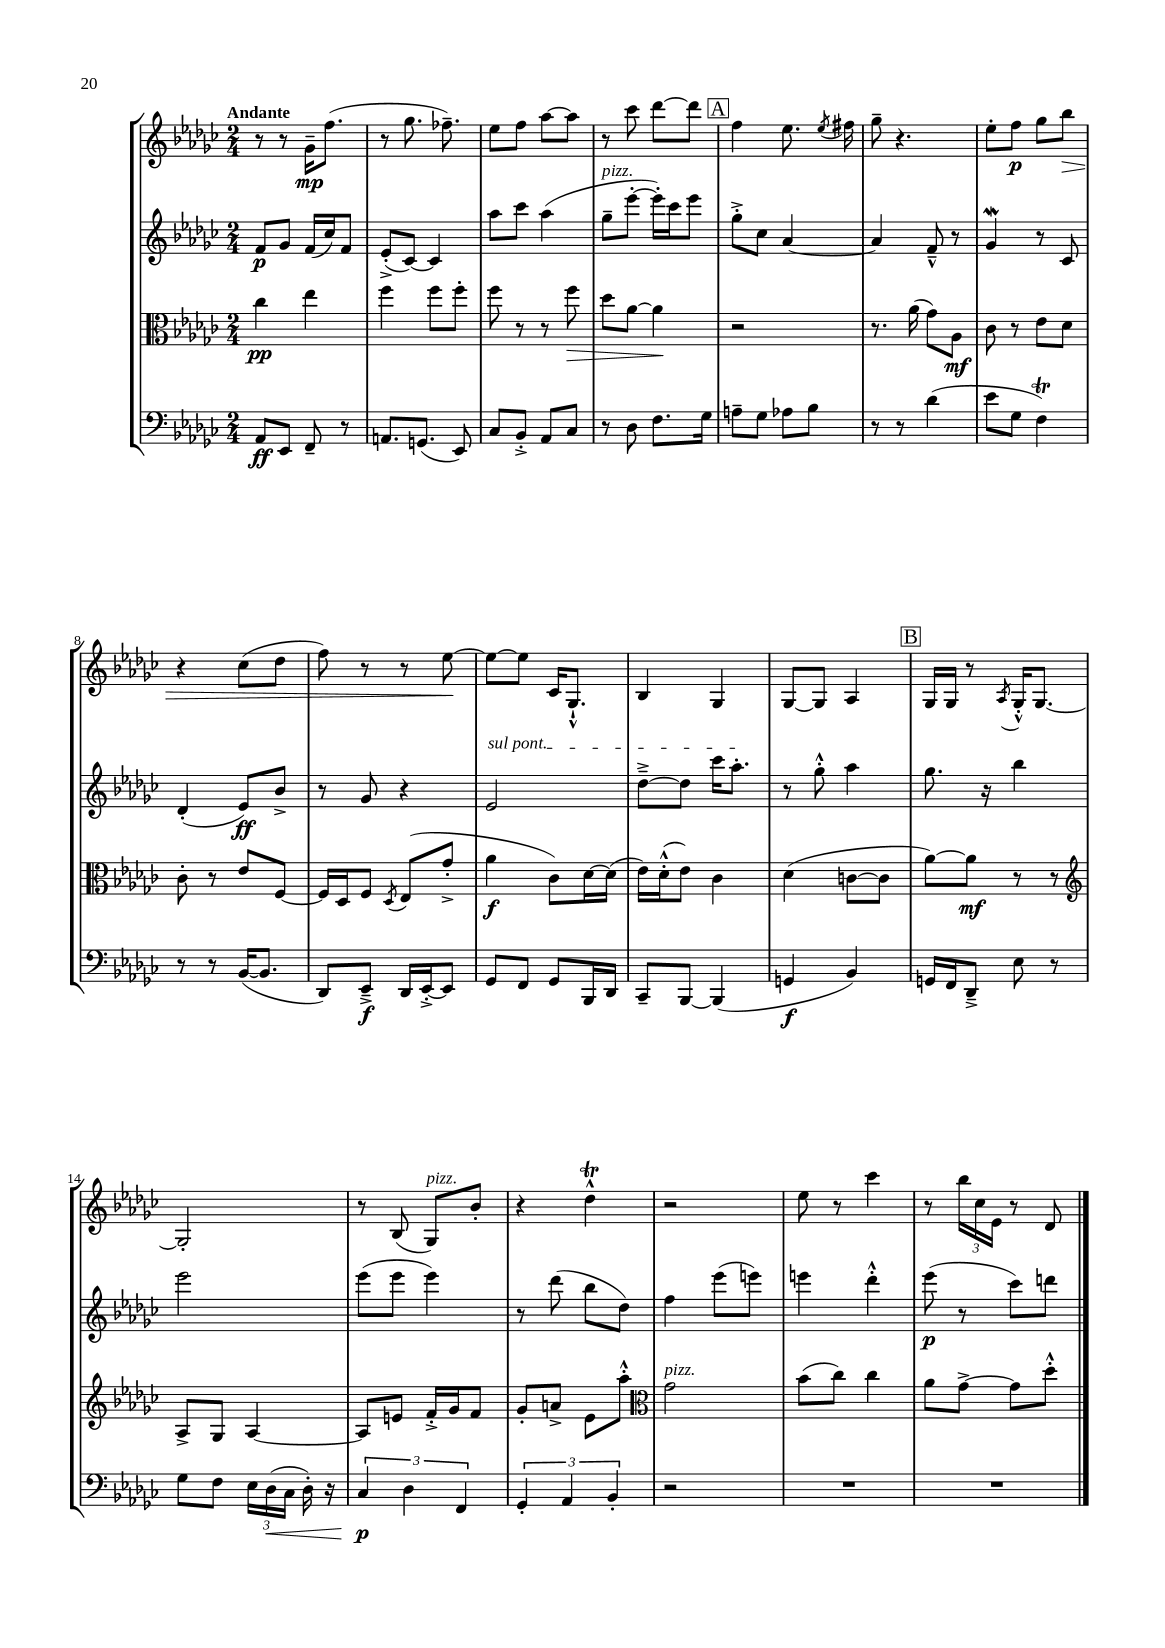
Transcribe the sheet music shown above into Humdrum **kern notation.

**kern	**dynam	**kern	**dynam	**kern	**dynam	**kern	**dynam
*part4	*part4	*part3	*part3	*part2	*part2	*part1	*part1
*staff4	*staff4	*staff3	*staff3	*staff2	*staff2	*staff1	*staff1
*clefF4	*	*clefC3	*	*clefG2	*	*clefG2	*
*k[b-e-a-d-g-c-]	*	*k[b-e-a-d-g-c-]	*	*k[b-e-a-d-g-c-]	*	*k[b-e-a-d-g-c-]	*
*M2/4	*	*M2/4	*	*M2/4	*	*M2/4	*
=1	=1	=1	=1	=1	=1	=1	=1
!	!	!	!	!	!	!LO:TX:a:B:t=Andante	!
8AA-/L	ff	4cc-\	pp	8f/L	p	8r	.
8EE-/J	.	.	.	8g-/J	.	8r	.
8FF~/	.	4ee-\	.	(16f/LL	.	16g-~\KL	mp
.	.	.	.	16cc-/J)	.	(8.ff\J	.
8r	.	.	.	8f/J	.	.	.
=2	=2	=2	=2	=2	=2	=2	=2
8.AAn/L	.	4ff\	.	(8e-'^/L	.	8r	.
.	.	.	.	[8c-/J)	.	8.gg-\	.
(8.GGn/J	.	.	.	.	.	.	.
.	.	8ff\L	.	4c-/]	.	.	.
.	.	.	.	.	.	8.ff-X~\)	.
8EE-/)	.	8ff'\J	.	.	.	.	.
=3	=3	=3	=3	=3	=3	=3	=3
8C-/L	.	8ff\	.	8aa-\L	.	8ee-\L	.
8BB-'^/J	.	8r	.	8ccc-\J	.	8ff\J	.
8AA-/L	.	8r	.	(4aa-\	.	[8aa-\L	.
!	!	!	!LO:HP:b	!	!	!	!
8C-/J	.	8ff\	>	.	.	8aa-\J]	.
=4	=4	=4	=4	=4	=4	=4	=4
!	!	!	!	!LO:TX:a:i:t=pizz.	!	!	!
8r	.	8dd-\L	.	8gg-~\L	.	8r	.
8D-\	.	[8a-\J	.	[8eee-'\J	.	8ccc-\	.
8.F\L	.	4a-\]	.	16eee-'\LL])	.	[8ddd-\L	.
.	.	.	.	16ccc-\J	.	.	.
.	.	.	.	8eee-\J	.	8ddd-\J]	.
16G-\Jk	.	.	.	.	.	.	.
.	.	.	]	.	.	.	.
!!LO:REH:place=s1:t=A
=5	=5	=5	=5	=5	=5	=5	=5
8An~\L	.	2r	.	8gg-'^\L	.	4ff\	.
8G-\J	.	.	.	8cc-\J	.	.	.
8A-X\L	.	.	.	[4a-/	.	8.ee-\	.
8B-\J	.	.	.	.	.	.	.
.	.	.	.	.	.	8qee-/	.
.	.	.	.	.	.	16ff#X\	.
=6	=6	=6	=6	=6	=6	=6	=6
8r	.	8.r	.	4a-/]	.	8gg-~\	.
8r	.	.	.	.	.	4.r	.
.	.	(16a-\	.	.	.	.	.
(4d-\	.	8g-\L)	.	8f~^^/	.	.	.
.	.	8A-\J	mf	8r	.	.	.
=7	=7	=7	=7	=7	=7	=7	=7
8e-\L	.	8c-\	.	4g-w/	.	8ee-'\L	.
8G-\J	.	8r	.	.	.	8ff\J	p
4Ft\)	.	8e-\L	.	8r	.	8gg-\L	.
!	!	!	!	!	!	!	!LO:HP:b
.	.	8d-\J	.	8c-/	.	8bb-\J	>
!!LO:LB:g=z
=8	=8	=8	=8	=8	=8	=8	=8
8r	.	8c-'\	.	(4d-'/	.	4r	.
8r	.	8r	.	.	.	.	.
([16BB-/KL	.	8e-/L	.	8e-/L)	ff	(8cc-\L	.
8.BB-/J]	.	.	.	.	.	.	.
.	.	[8F/J	.	8b-^/J	.	8dd-\J	.
=9	=9	=9	=9	=9	=9	=9	=9
8DD-/L)	.	16F/LL]	.	8r	.	8ff\)	.
.	.	16D-/J	.	.	.	.	.
8EE-~^/J	f	8F/J	.	8g-/	.	8r	.
.	.	8qD-/	.	.	.	.	.
16DD-/LL	.	(8E-/L	.	4r	.	8r	.
[16EE-'^/J	.	.	.	.	.	.	.
8EE-/J]	.	8g-'^/J	.	.	.	[8ee-\	.
.	.	.	.	.	.	.	]
=10	=10	=10	=10	=10	=10	=10	=10
!	!	!	!	!LO:TX:a:i:t=sul pont.	!	!	!
8GG-/L	.	4a-\	f	2e-/	.	8ee-\L_	.
8FF/J	.	.	.	.	.	8ee-\J]	.
8GG-/L	.	8c-\L)	.	.	.	16c-/KL	.
.	.	.	.	.	.	8.G-`^^/J	.
16BBB-/L	.	[16d-\L	.	.	.	.	.
16DD-/JJ	.	(16d-\JJ]	.	.	.	.	.
=11	=11	=11	=11	=11	=11	=11	=11
8CC-~/L	.	16e-\LL)	.	[8dd-~^\L	.	4B-/	.
.	.	(16d-'^^\J	.	.	.	.	.
[8BBB-/J	.	8e-\J)	.	8dd-\J]	.	.	.
(4BBB-/]	.	4c-\	.	16ccc-\KL	.	4G-/	.
.	.	.	.	8.aa-'\J	.	.	.
=12	=12	=12	=12	=12	=12	=12	=12
4GGn/	f	(4d-\	.	8r	.	[8G-/L	.
.	.	.	.	8gg-'^^\	.	8G-/J]	.
4BB-/)	.	[8cn\L	.	4aa-\	.	4A-/	.
.	.	8c\J]	.	.	.	.	.
!!LO:REH:place=s1:t=B
=13	=13	=13	=13	=13	=13	=13	=13
16GGn/LL	.	[8a-\L)	.	8.gg-\	.	16G-/LL	.
16FF/J	.	.	.	.	.	16G-/JJ	.
8DD-~^/J	.	8a-\J]	mf	.	.	8r	.
.	.	.	.	16r	.	.	.
.	.	.	.	.	.	8qA-/	.
8E-\	.	8r	.	4bb-\	.	16G-'^^/KL	.
.	.	.	.	.	.	[8.G-/J	.
8r	.	8r	.	.	.	.	.
!!LO:LB:g=z
=14	=14	=14	=14	=14	=14	=14	=14
*	*	*clefG2	*	*	*	*	*
8G-\L	.	8A-^/L	.	2eee-\	.	2G-'/]	.
8F\J	.	8G-/J	.	.	.	.	.
24E-\LL	.	[4A-/	.	.	.	.	.
!	!LO:HP:b	!	!	!	!	!	!
(24D-\	<	.	.	.	.	.	.
24C-\JJ	.	.	.	.	.	.	.
16D-'\)	.	.	.	.	.	.	.
16r	.	.	.	.	.	.	.
=15	=15	=15	=15	=15	=15	=15	=15
6C-/	p	8A-/L]	.	(8eee-\L	.	8r	.
.	.	8en/J	.	8eee-\J	.	(8B-/	.
6D-\	[	.	.	.	.	.	.
!	!	!	!	!	!	!LO:TX:a:i:t=pizz.	!
.	.	16f'^/LL	.	4eee-\)	.	8G-/L)	.
.	.	16g-/J	.	.	.	.	.
6FF/	.	.	.	.	.	.	.
.	.	8f/J	.	.	.	8b-'/J	.
=16	=16	=16	=16	=16	=16	=16	=16
6GG-'/	.	8g-'/L	.	8r	.	4r	.
.	.	8an^/J	.	(8ddd-\	.	.	.
6AA-/	.	.	.	.	.	.	.
.	.	8e-\L	.	8bb-\L	.	4dd-T^^\	.
6BB-'/	.	.	.	.	.	.	.
.	.	8aa-'^^\J	.	8dd-\J)	.	.	.
=17	=17	=17	=17	=17	=17	=17	=17
*	*	*clefC3	*	*	*	*	*
!	!	!LO:TX:a:i:t=pizz.	!	!	!	!	!
2r	.	2g-\	.	4ff\	.	2r	.
.	.	.	.	(8eee-\L	.	.	.
.	.	.	.	8eeen\J)	.	.	.
=18	=18	=18	=18	=18	=18	=18	=18
2r	.	(8b-\L	.	4eeen\	.	8ee-\	.
.	.	8cc-\J)	.	.	.	8r	.
.	.	4cc-\	.	4ddd-'^^\	.	4ccc-\	.
=19	=19	=19	=19	=19	=19	=19	=19
2r	.	8a-\L	.	(8eee-\	p	8r	.
.	.	[8g-^\J	.	8r	.	24bb-\LL	.
.	.	.	.	.	.	24cc-\	.
.	.	.	.	.	.	24e-\JJ	.
.	.	8g-\L]	.	8ccc-\L)	.	8r	.
.	.	8dd-'^^\J	.	8dddn\J	.	8d-/	.
==	==	==	==	==	==	==	==
*-	*-	*-	*-	*-	*-	*-	*-
